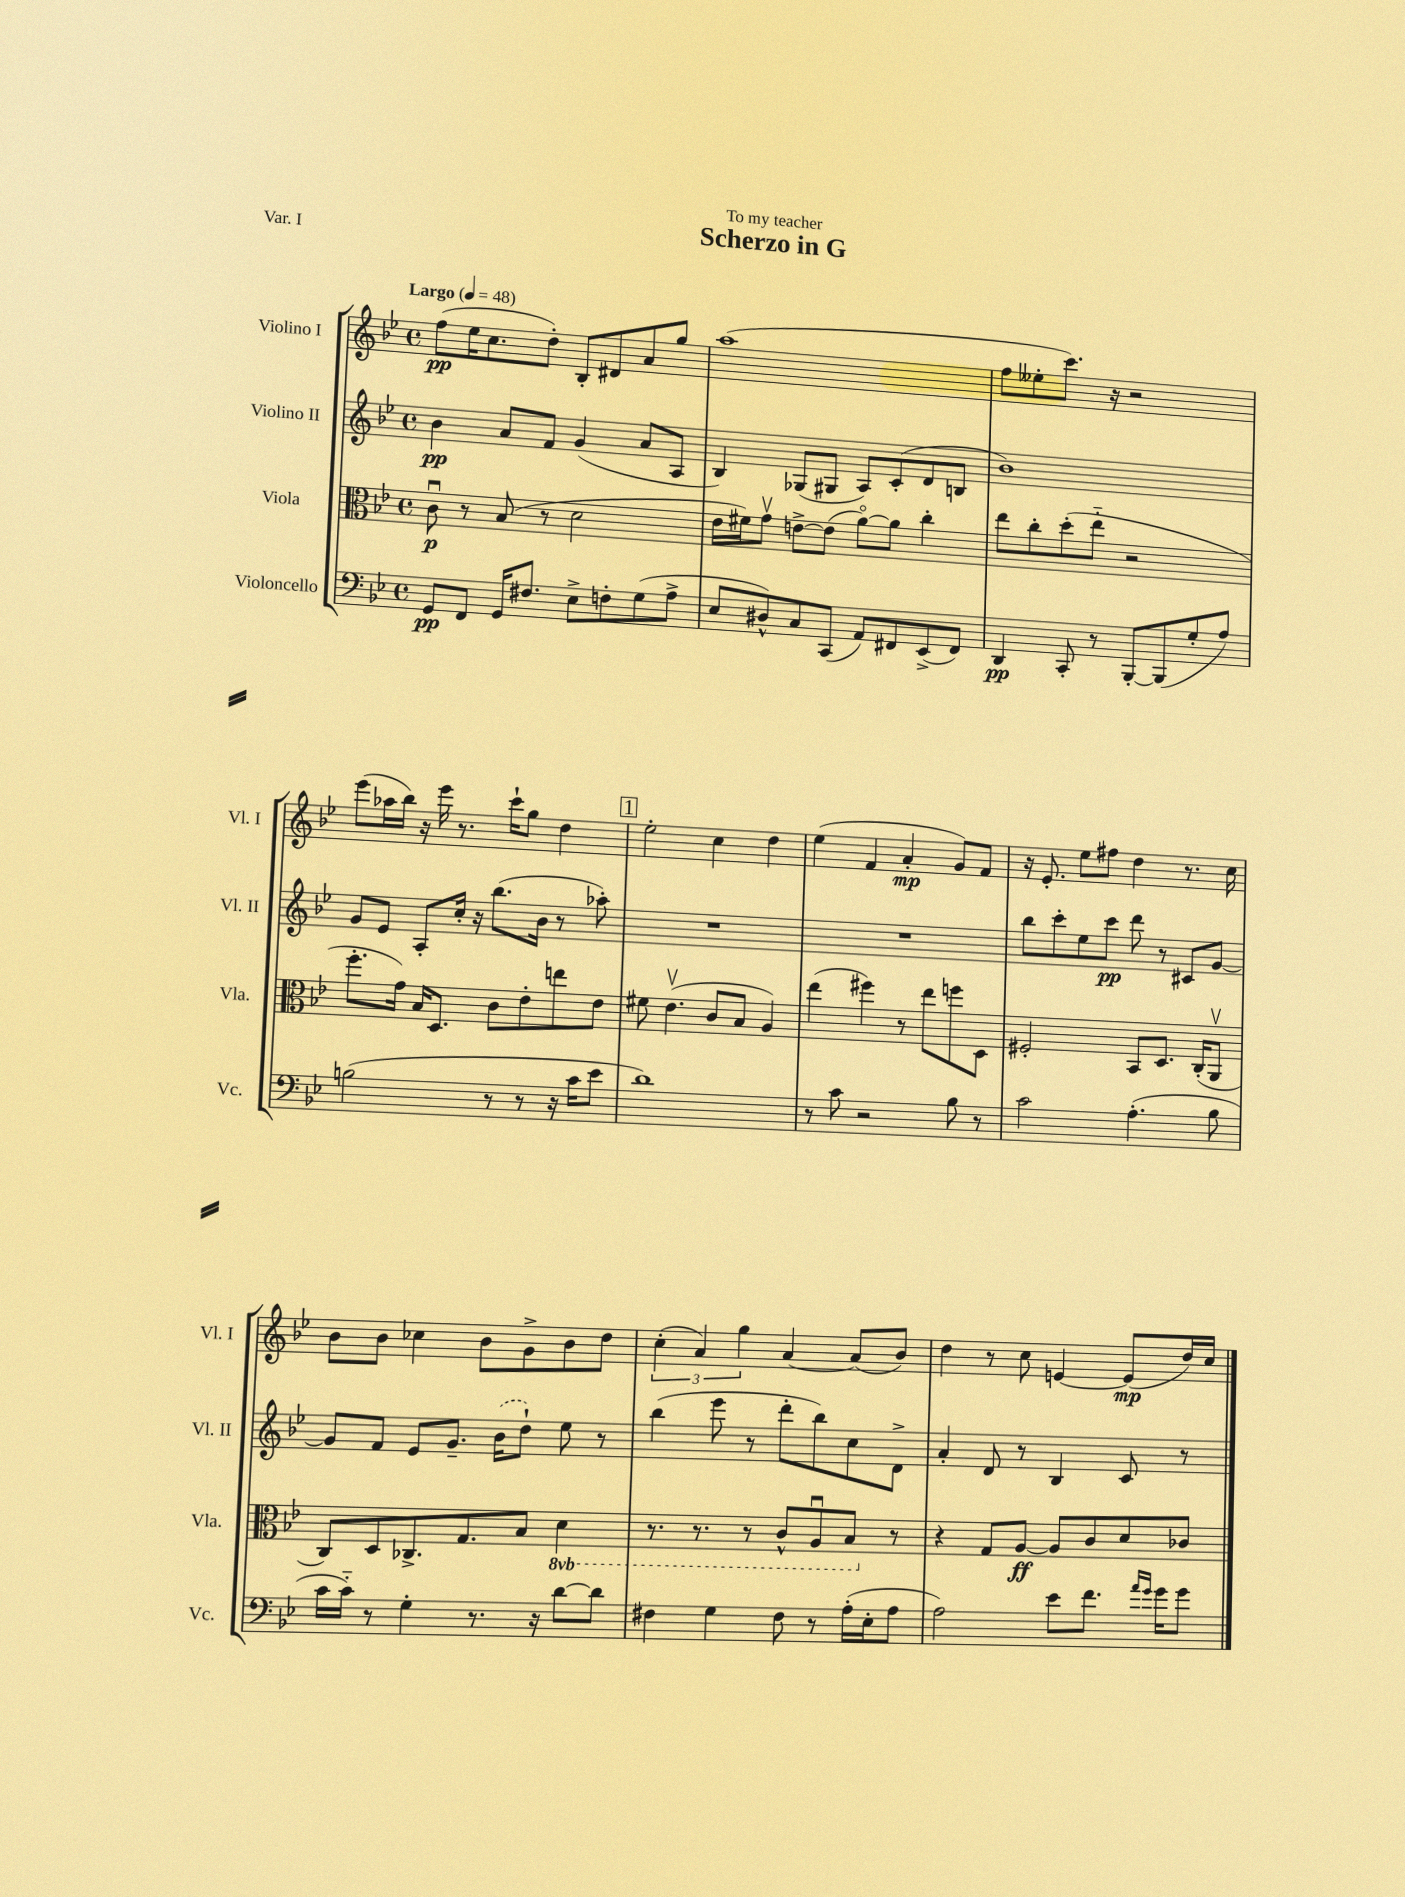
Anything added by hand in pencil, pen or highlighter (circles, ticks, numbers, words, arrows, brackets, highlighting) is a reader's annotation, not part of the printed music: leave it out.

**kern	**kern	**kern	**kern
*staff4	*staff3	*staff2	*staff1
*clefF4	*clefC3	*clefG2	*clefG2
*k[b-e-]	*k[b-e-]	*k[b-e-]	*k[b-e-]
*M4/4	*M4/4	*M4/4	*M4/4
*met(c)	*met(c)	*met(c)	*met(c)
*MM48	*MM48	*MM48	*MM48
8GG/L	8cu\	4b-\	(8ff\L
8FF/J	8r	.	16ee-\K
.	.	.	8.cc\
16GG/LK	(8B-/	8a/L	.
8.F#/J	.	.	.
.	8r	8f/J	8dd'\J)
8E-^\L	2d\	(4g/	8B-'/L
8F'\	.	.	8d#/
(8G\	.	8a/L	8a/
8A^\J	.	8A/J	8gg/J
=	=	=	=
8E-/L	16e-\LL	4B-/)	(1aa
.	16f#\J)	.	.
8D#^^/)	8gv\J	.	.
8C/	[8e^\L	(8G-/L	.
(8CC/J	(8e\]J	8G#/J	.
8AA/L)	[8ao\L)	8A/L)	.
8FF#/	8a\]J	(8c'/	.
(8EE-^/	4cc'\	8d/	.
8FF#/J)	.	8B/J	.
=	=	=	=
4DD/	8ee-\L	1b-)	8ff\L
.	8cc'\	.	8ee--'\
8CC'/	(8dd'\	.	8.ccc\J)
8r	8ee-'~\J	.	.
.	.	.	16r
[8BBB-'/L	2r	.	2r
(8BBB-/]	.	.	.
8G'/	.	.	.
8A/J)	.	.	.
=	=	=	=
(2B\	8.ff'\L	8g/L	(8eee-\L
.	.	8e-/J	16aa-\L
.	16g\Jk)	.	16bb-\JJ)
.	16B-/LK	8A'/L	16r
.	8.D/J	.	16eee-\
.	.	16cc'/Jk	8.r
.	.	16r	.
8r	8c\L	(8.bb-\L	.
.	.	.	16ccc`\LK
8r	8e-'\	.	8gg\J
.	.	16b-\Jk	.
16r	8ee\	8r	4dd\
16c\LK	.	.	.
8e-\J	8e-\J	8aa-'\)	.
=	=	=	=
1d)	8f#\	1r	2ee-'\
.	(4.e-v\	.	.
.	8c/L	.	4cc\
.	8B-/J	.	.
.	4A/)	.	4dd\
=	=	=	=
8r	(4ee-\	1r	(4ee-\
8c\	.	.	.
2r	4ff#\)	.	4f/
.	8r	.	4a'/
.	8ee-\L	.	.
8B-\	8ff\	.	8g/L)
8r	8D\J	.	8f/J
=	=	=	=
2c\	2F#'/	8bb-\L	16r
.	.	.	8.e-'/
.	.	8ccc'\	.
.	.	8ee-\	8ee-\L
.	.	8ccc\J	8ff#\J
(4.A'\	8BB-/L	8ddd\	4dd\
.	8.D/J	8r	.
.	.	8c#/L	8.r
.	(16C'/LK	.	.
8B-\	8AAv/J	[8g/J	.
.	.	.	16cc\
=	=	=	=
16c\LL	8C/L)	8g/]L	8b-\L
16c'~\JJ)	.	.	.
8r	8D/	8f/J	8b-\J
4G'\	8.C-^/	8e-/L	4cc-\
.	.	8.g~/J	.
.	8.G/	.	.
8.r	.	.	8b-\L
.	.	(16b-\LK	.
.	8B-/J	8dd`\J)	8g^\
16r	.	.	.
[8d\L	4D\	8ee-\	8b-\
8d\]J	.	8r	8dd\J
=	=	=	=
4F#\	8.r	(4bb-\	(6cc'\
.	.	.	6a/)
.	8.r	.	.
4G\	.	8eee-\	.
.	.	.	6gg\
.	8r	8r	.
8F#\	8C^^/L	8ddd'\L	[4a/
8r	8AAu/	8bb-\)	.
(16A'\LL	8BB-/J	8cc\	(8a/]L
16E-'\J	.	.	.
8A\J	8r	8d^\J	8b-/J)
=	=	=	=
2A\)	4r	4a'/	4dd\
.	8G/L	8d/	8r
.	[8A/J	8r	8cc\
8e-\L	8A/]L	4B-/	[4e/
8.f\J	8c/	.	.
.	8d/	8c/	(8e/]L
16qqa/LL	.	.	.
16qqg/JJ	.	.	.
16g\LK	.	.	.
8g\J	8c-/J	8r	16dd/L)
.	.	.	16cc/JJ
==	==	==	==
*-	*-	*-	*-
